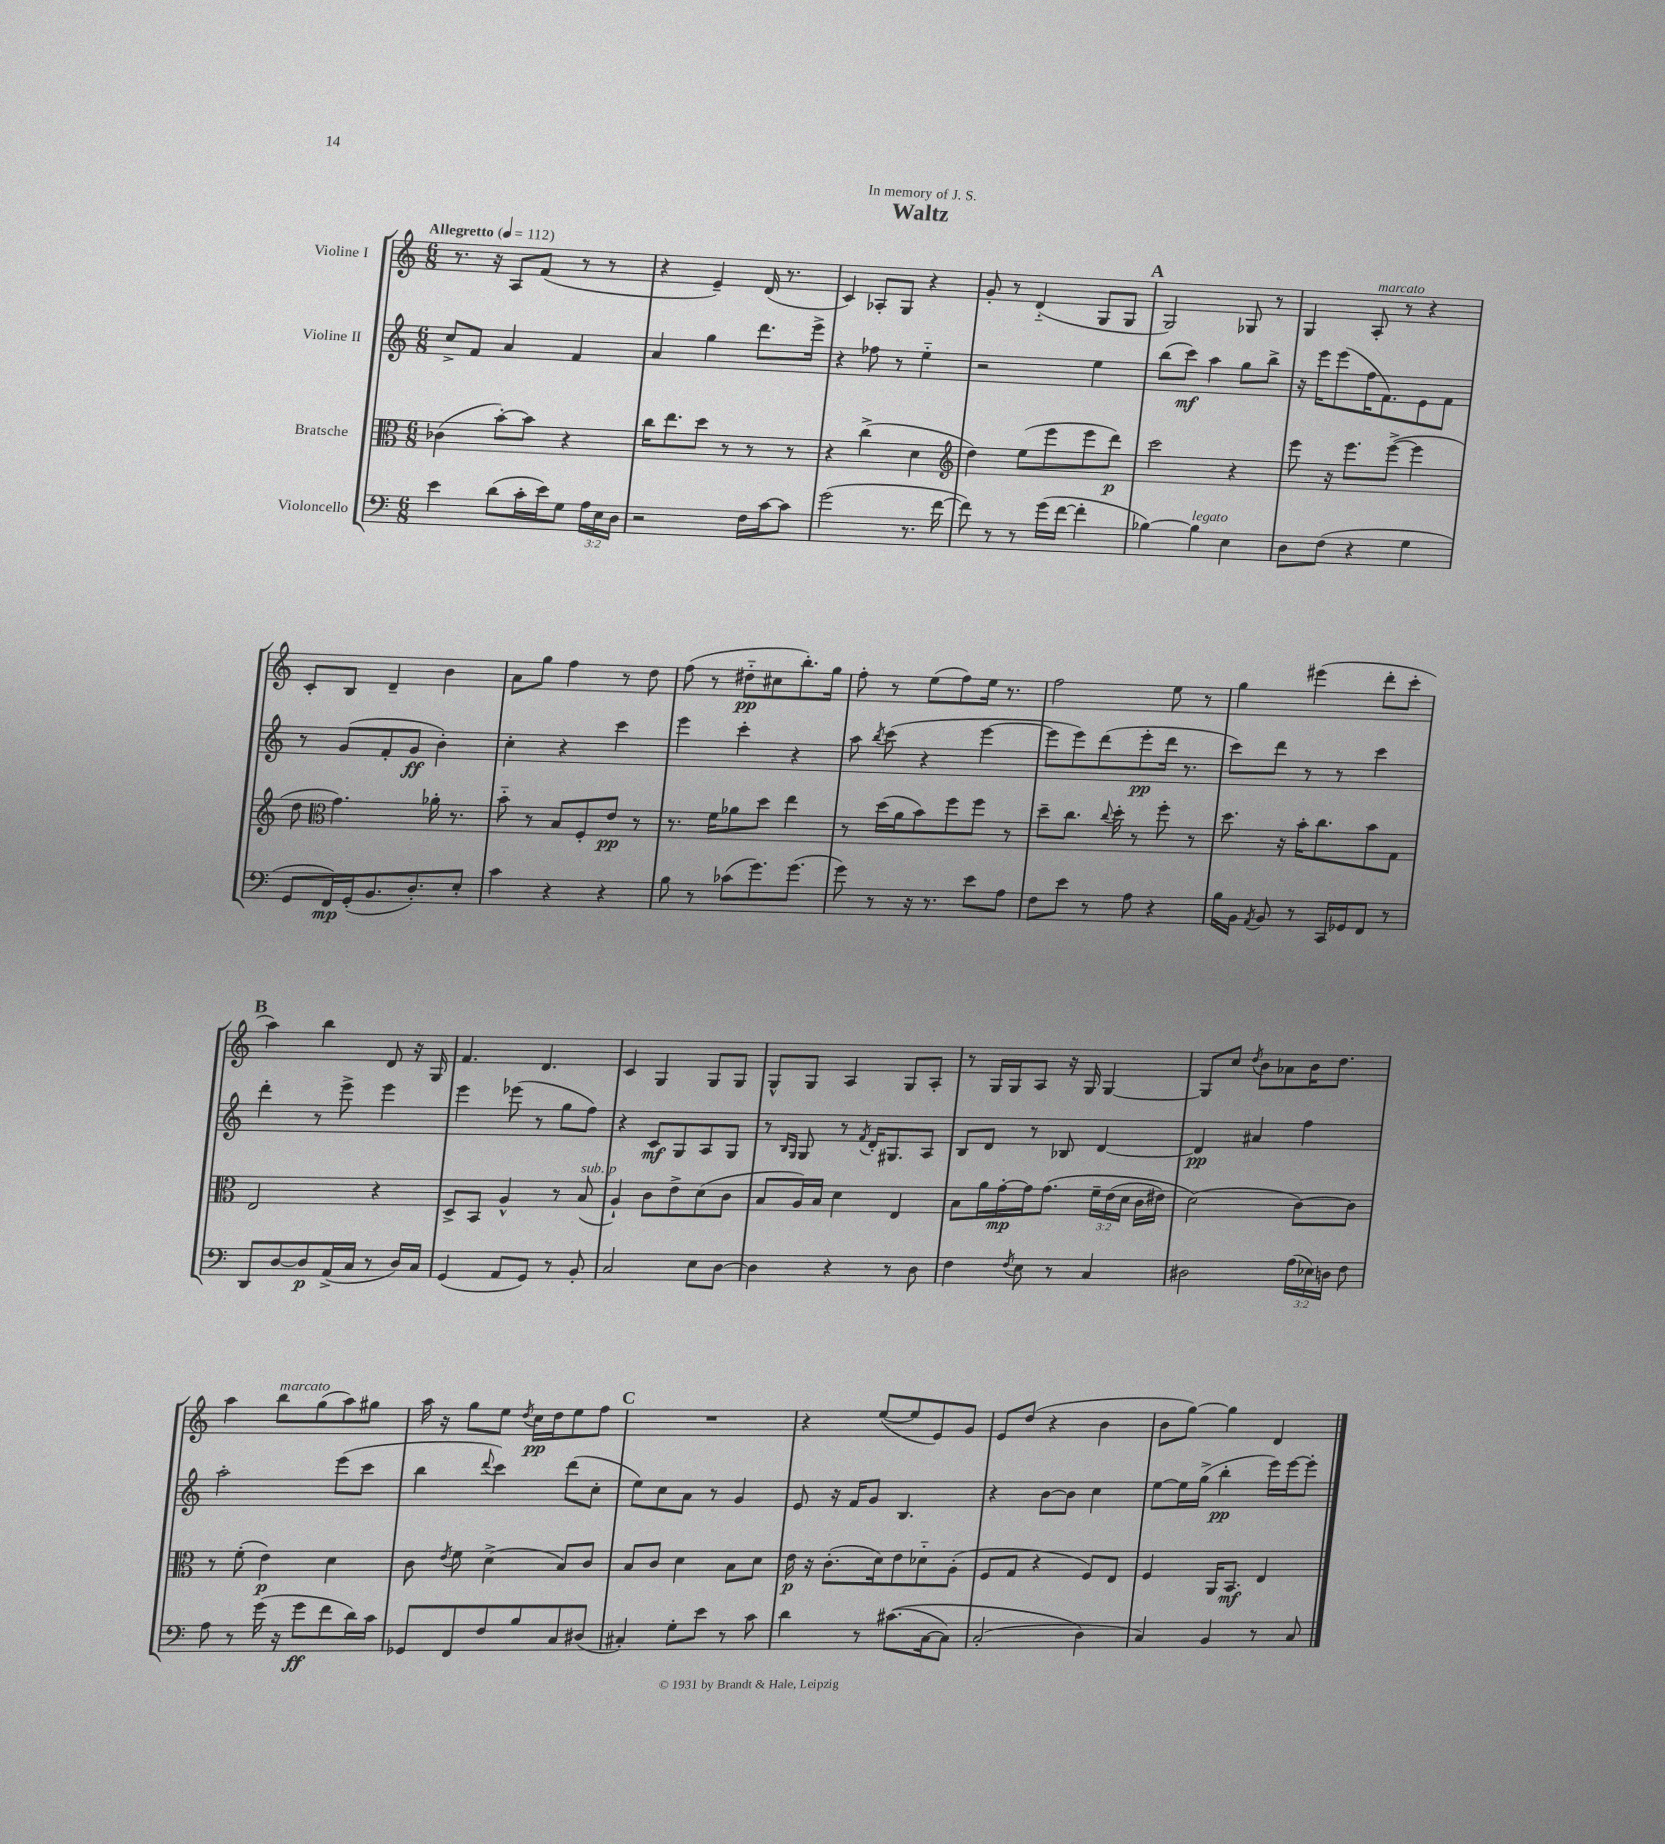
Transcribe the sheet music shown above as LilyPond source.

\header { title = "Waltz" dedication = "In memory of J. S." }
<<
\new StaffGroup <<
\new Staff = "s0" \with { instrumentName = "Violine I" } {
    \clef treble \key c \major \numericTimeSignature \time 6/8 \tempo "Allegretto" 4 = 112
    \autoBeamOff r8. r16 a8[ f'8]( r8 r8 |
    r4 e'4--) d'16( r8. |
    c'4) aes8[-. g8] r4 |
    g'8-. r8 d'4-_( g8[ g8] |
    \mark \markup { \bold "A" } g2) ges8 r8 |
    g4 a8-.^\markup { \italic "marcato" } r8 r4 |
    c'8[-. b8] d'4-- b'4 |
    a'8[ g''8] f''4 r8 d''8 |
    f''8( r8 dis''8[-_\pp cis''8 b''8.-.) g''16] |
    f''8-. r8 e''8[( f''8) e''16] r8. |
    f''2 e''8 r8 |
    g''4 eis'''4( d'''8[-. c'''8]-. |
    \mark \markup { \bold "B" } a''4) b''4 d'8 r16 g16 |
    f'4. d'4. |
    c'4 g4 g8[ g8] |
    g8[-^ g8] a4 g8[ a8]-. |
    r8 g16[ g16 a8] r16 g16 g4~ |
    g8[ c''8] \acciaccatura { d''8 } b'8[ aes'8 b'16 d''8.] |
    a''4 b''8[^\markup { \italic "marcato" } g''8( a''8) gis''8] |
    a''16 r16 g''8[ e''8] \acciaccatura { d''8 } c''16[\pp d''16 e''8 f''8] |
    \mark \markup { \bold "C" } R2. |
    r4 e''8[~( e''8 e'8) g'8] |
    e'8[ d''8]( r4 b'4 |
    b'8[ g''8]~) g''4 d'4 \bar "|." |
}
\new Staff = "s1" \with { instrumentName = "Violine II" } {
    \clef treble \key c \major \numericTimeSignature \time 6/8
    \autoBeamOff c''8[-> f'8] a'4 f'4 |
    a'4 g''4 d'''8.[ e'''16]-> |
    r4 fes''8 r8 e''4-_ |
    r2 e''4 |
    \mark \markup { \bold "A" } b''8[( c'''8]\mf) a''4 g''8[ b''8]-> |
    r16 e'''16[ e'''8( f''16 f'8.) e'8 f'8] |
    r8 g'8[( f'8-. g'8]\ff b'4-.) |
    c''4-. r4 c'''4 |
    e'''4 c'''4-. r4 |
    a''8 \acciaccatura { b''8 } c'''8( r4 e'''4~ |
    e'''8[ e'''8) d'''8( e'''8-.\pp d'''16] r8. |
    c'''8[) d'''8] r8 r8 c'''4 |
    \mark \markup { \bold "B" } d'''4-. r8 e'''8-> e'''4 |
    e'''4 ees'''8( r8 g''8[ f''8]) |
    r4 c'8[\mf g8 a8 g8] |
    r8 \grace { b16[ g16] } g8 r8 \acciaccatura { f'8 } d'16[-. gis8. a8] |
    b8[ d'8] r8 bes8 d'4~ |
    d'4\pp ais'4 f''4 |
    a''2-. e'''8[( c'''8] |
    b''4 \appoggiatura { d'''8 } c'''4) d'''8[( c''8]-. |
    \mark \markup { \bold "C" } e''8[) c''8 a'8] r8 g'4 |
    e'8 r16 f'16[ g'8] b4. |
    r4 b'8[~ b'8] c''4 |
    e''8[~ e''16 g''16]->( b''4-.\pp e'''16[) e'''16~ e'''8]-. \bar "|." |
}
\new Staff = "s2" \with { instrumentName = "Bratsche" } {
    \clef alto \key c \major \numericTimeSignature \time 6/8 \override Staff.TupletNumber.text = #tuplet-number::calc-fraction-text
    \autoBeamOff ces'4( b'8[~-.) b'8] r4 |
    c''16[ e''8. d''8] r8 r8 r8 |
    r4 c''4->( d'4 |
    \clef treble d''4) e''8[( e'''8 e'''8 d'''8]\p) |
    \mark \markup { \bold "A" } c'''2 r4 |
    e'''8 r16 e'''8.[ e'''8]~->( e'''4 |
    d''8 \clef alto g'4.) aes'16-. r8. |
    b'8-_ r8 b8[ f8-. e'8]\pp r8 |
    r8. f'16[ aes'8 d''8] e''4 |
    r8 d''16[( a'16 b'8) f''8 f''8] r8 |
    d''8[-- c''8.] \appoggiatura { c''8 } d''16-. r8 f''8-. r8 |
    d''8. r16 b'16[-. c''8. b'8 g8] |
    \mark \markup { \bold "B" } e2 r4 |
    d8[-> b,8] a4-^ r8 b8^\markup { \italic "sub. p" }( |
    a4-!) c'8[ e'8-> d'8( c'8] |
    b8[ a16) b16] d'4 e4 |
    b8[ a'16 g'16~-.\mp g'16 g'8.]\( \tuplet 3/2 { f'16[-- e'16( d'16] } c'16[ eis'16]) |
    d'2(\) c'8[~) c'8] |
    r8 f'8-.( e'4\p) d'4 |
    c'8 \acciaccatura { e'8 } f'8 d'4->( b8[) c'8] |
    \mark \markup { \bold "C" } b8[ c'8] d'4 b8[ d'8] |
    e'16\p r16 c'8.[-.( d'16) e'8 des'8-_ a8]-.( |
    f8[ g8] r4 f8[) e8] |
    f4 a,16[ b,8.]\mf e4 \bar "|." |
}
\new Staff = "s3" \with { instrumentName = "Violoncello" } {
    \clef bass \key c \major \numericTimeSignature \time 6/8 \override Staff.TupletNumber.text = #tuplet-number::calc-fraction-text
    \autoBeamOff e'4 d'8[( c'16-. e'16) g8] \tuplet 3/2 { a16[ e16 d16] } |
    r2 f16[ c'16~ c'8] |
    g'2( r8. f'16~ |
    f'8) r8 r8 g'16[( f'16]~ f'4-. |
    \mark \markup { \bold "A" } bes4~) bes4^\markup { \italic "legato" } e4 |
    d8[ f8]( r4 g4 |
    g,8[ f,16\mp) g,16-.( b,8. d8.-.) e8]-. |
    c'4 r4 r4 |
    b8 r8 ces'8[( g'8.) g'8.]( |
    g'8) r8 r16 r8. e'8[ a8] |
    f8[ e'8] r8 a8 r4 |
    b16[ b,16] \acciaccatura { a,8 } b,8 r8 c,16[ ges,16 f,8] r8 |
    \mark \markup { \bold "B" } d,8[ d8~ d8\p a,16->( c16] r8 d16[) c16] |
    g,4( a,8[ g,8]) r8 b,8-. |
    c2 e8[ d8]~ |
    d4 r4 r8 d8 |
    f4 \acciaccatura { f8 } e8 r8 c4 |
    dis2 \tuplet 3/2 { a16[( ees16) d16] } f8 |
    a8 r8 g'16( r16 g'8[\ff f'8 d'16) c'16] |
    ges,8[ f,8 f8 b8 c8 dis8]( |
    \mark \markup { \bold "C" } cis4-.) g8[-. e'8] r8 c'8 |
    d'4 r8 cis'8.[(\( c16~ c8]) |
    c2-.( d4\) |
    c4) b,4 r8 c8 \bar "|." |
}
>>
>>
\layout { \context { \Score \remove "Bar_number_engraver" } }
